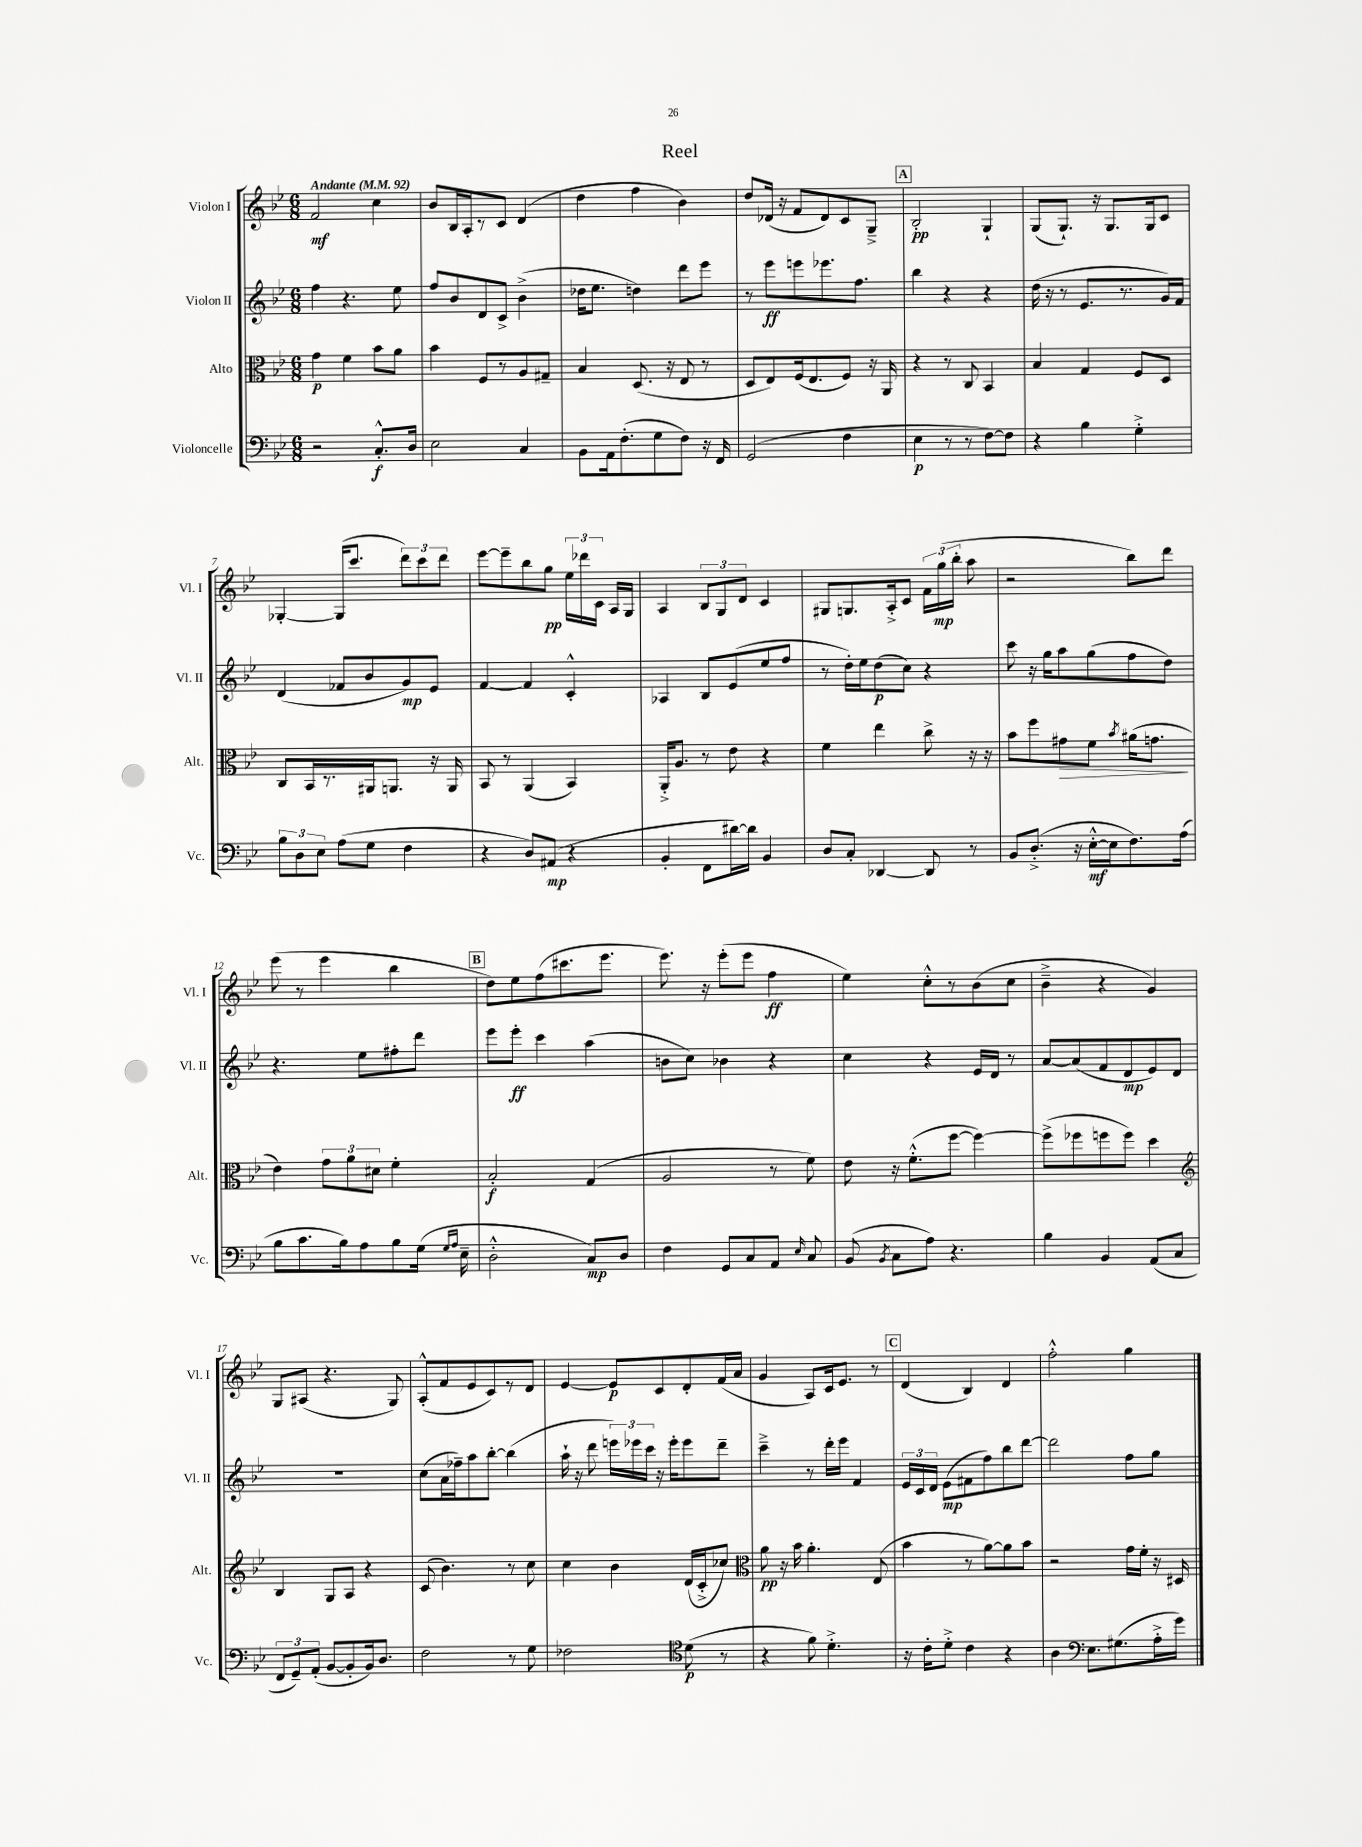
\header { title = "Reel" }
<<
\new StaffGroup <<
\new Staff = "s0" \with { instrumentName = "Violon I" shortInstrumentName = "Vl. I" } {
    \clef treble \key bes \major \numericTimeSignature \time 6/8 \tempo "Andante" 4 = 92
    \autoBeamOff f'2\mf c''4 |
    bes'8[ bes16 a16-. r8 c'8] d'4( |
    d''4 f''4 bes'4) |
    d''8[ des'16]( r16 f'8[ des'8) c'8 g8]---> |
    \mark \markup { \box "A" } bes2-.\pp g4-! |
    g8[( g8.]-!) r16 g8.[ g16 c'8] |
    ges4~-. ges16[( c'''8.] \tuplet 3/2 { d'''8[) c'''8 d'''8] } |
    ees'''8[~ ees'''8-- bes''8 g''8]\pp \tuplet 3/2 { ees''16[ des'''16 c'16] } a16[ g16] |
    a4 \tuplet 3/2 { bes8[ g8 d'8] } c'4 |
    gis8[ g8. a16-.-> c'8] \tuplet 3/2 { f'16[ g''16\mp( bes''16]-. } a''8 |
    r2 bes''8[) d'''8] |
    ees'''8( r8 ees'''4 bes''4 |
    \mark \markup { \box "B" } d''8[) ees''8 f''8( cis'''8. ees'''8.] |
    ees'''8.) r16 ees'''8[-.( ees'''8] f''4\ff |
    ees''4) c''8[-.-^ r8 bes'8( c''8] |
    bes'4---> r4 g'4) |
    g8[ ais8]( r4. g8) |
    a8[-.-^( f'8 ees'8 c'8) r8 d'8] |
    ees'4~ ees'8[\p c'8 d'8-. f'16( a'16] |
    g'4 a8[) c'16 ees'8.] r8 |
    \mark \markup { \box "C" } d'4( bes4) d'4 |
    f''2-.-^ g''4 \bar "|." |
}
\new Staff = "s1" \with { instrumentName = "Violon II" shortInstrumentName = "Vl. II" } {
    \clef treble \key bes \major \numericTimeSignature \time 6/8
    \autoBeamOff f''4 r4. ees''8 |
    f''8[ bes'8 d'8 c'8]-> bes'4->( |
    des''16[ ees''8.] d''4) d'''8[ ees'''8] |
    r8 ees'''8[\ff e'''8 ees'''8. f''8.] |
    \mark \markup { \box "A" } bes''4 r4 r4 |
    d''16( r16 r8 ees'8.[ r8. g'16) f'16] |
    d'4( fes'8[ bes'8 g'8\mp) ees'8] |
    f'4~ f'4 c'4-.-^ |
    aes4 bes8[ ees'8( ees''8 f''8] |
    r8 d''16[-.) ees''16 d''8\p( c''8]) r4 |
    c'''8 r16 g''16[ a''8 g''8( f''8 d''8]) |
    r4. ees''8[ fis''8-. d'''8] |
    \mark \markup { \box "B" } ees'''8[ ees'''8]-.\ff c'''4 a''4( |
    b'8[ c''8]) bes'4 r4 |
    c''4 r4 ees'16[ d'16] r8 |
    a'8[~ a'8( f'8 d'8\mp ees'8) d'8] |
    R2. |
    c''8[( a'16 fes''16--) a''8 bes''8]~-. bes''4( |
    a''16-! r16 d'''8 \tuplet 3/2 { e'''16[) ees'''16 c'''16] } r16 ees'''16[-. ees'''8 d'''8]-- |
    c'''4---> r8 d'''16[-. ees'''16] f'4 |
    \mark \markup { \box "C" } \tuplet 3/2 { ees'16[ c'16 d'16] } ees'8[\mp( fis'8 f''8) bes''8 d'''8]~ |
    d'''2 f''8[ g''8] \bar "|." |
}
\new Staff = "s2" \with { instrumentName = "Alto" shortInstrumentName = "Alt." } {
    \clef alto \key bes \major \numericTimeSignature \time 6/8
    \autoBeamOff g'4\p f'4 bes'8[ a'8] |
    bes'4 f8[ r8 a8 gis8]-- |
    bes4 d8.( r16 ees8 r8 |
    d8[ ees8) f16( ees8. f8]) r16 a,16 |
    \mark \markup { \box "A" } r4 r8 c8 bes,4 |
    bes4 g4 f8[ d8] |
    c8[ bes,16 r8. ais,16 a,8.] r16 a,16 |
    bes,8 r8 a,4( bes,4) |
    a,16[-.-> a8.] r8 ees'8 r4 |
    f'4 ees''4 c''8-> r16 r16 |
    bes'8[ f''8 gis'8\> f'8] \acciaccatura { bes'8 } ais'16[( g'8.]\! |
    ees'4) \tuplet 3/2 { g'8[ a'8 dis'8] } f'4-. |
    \mark \markup { \box "B" } bes2-.\f g4( |
    a2 r8 f'8) |
    ees'8 r16 f'8.[-.-^( f''8]~ f''4~) |
    f''8[->( fes''8 f''8 f''8]) d''4 |
    \clef treble bes4 g8[ a8] r4 |
    c'8( bes'4.) r8 c''8 |
    c''4 bes'4 d'16[( c'16-.-> ces''8]) |
    \clef alto a'8\pp r16 bes'16 a'4.-. ees8( |
    \mark \markup { \box "C" } bes'4 r8 a'8[~) a'8 bes'8] |
    r2 g'16[ f'16]-. r16 dis16 \bar "|." |
}
\new Staff = "s3" \with { instrumentName = "Violoncelle" shortInstrumentName = "Vc." } {
    \clef bass \key bes \major \numericTimeSignature \time 6/8
    \autoBeamOff r2 c8.[-.-^\f d16] |
    ees2 c4 |
    bes,8[ a,16 f8.-.( g8 f8]) r16 f,16 |
    g,2( f4 |
    \mark \markup { \box "A" } ees4\p r8 r8 f8[~) f8] |
    r4 bes4 g4-.-> |
    \tuplet 3/2 { bes8[ d8 ees8] } a8[( g8] f4 |
    r4 d8[) ais,8]\mp( r4 |
    bes,4-. f,8[ dis'16~) dis'16] bes,4 |
    d8[ c8]-. des,4~ des,8 r8 |
    bes,8[ d8.]-.->( r16 ees16[~-.-^\mf ees16 f8.) a16]( |
    bes8[ c'8. bes16) a8 bes8 g16]( \grace { g16[ a16] } ees16-- |
    \mark \markup { \box "B" } d2-.-^ c8[\mp) d8] |
    f4 g,8[ c8 a,8] \grace { ees16 } c8 |
    bes,8( \acciaccatura { bes,8 } c8[ a8]) r4. |
    bes4 bes,4 a,8[( c8] |
    \tuplet 3/2 { f,8[ g,8--) a,8]-.( } bes,8[~ bes,8-. bes,16) d8.] |
    f2 r8 g8 |
    fes2 \clef tenor d'8\p( r8 |
    r4 f'8) d'4.-.-> |
    \mark \markup { \box "C" } r16 c'16[-. d'8]-.-> c'4 r4 |
    a4 \clef bass ees8.[ gis8.( a16-.-> g'16]) \bar "|." |
}
>>
>>
